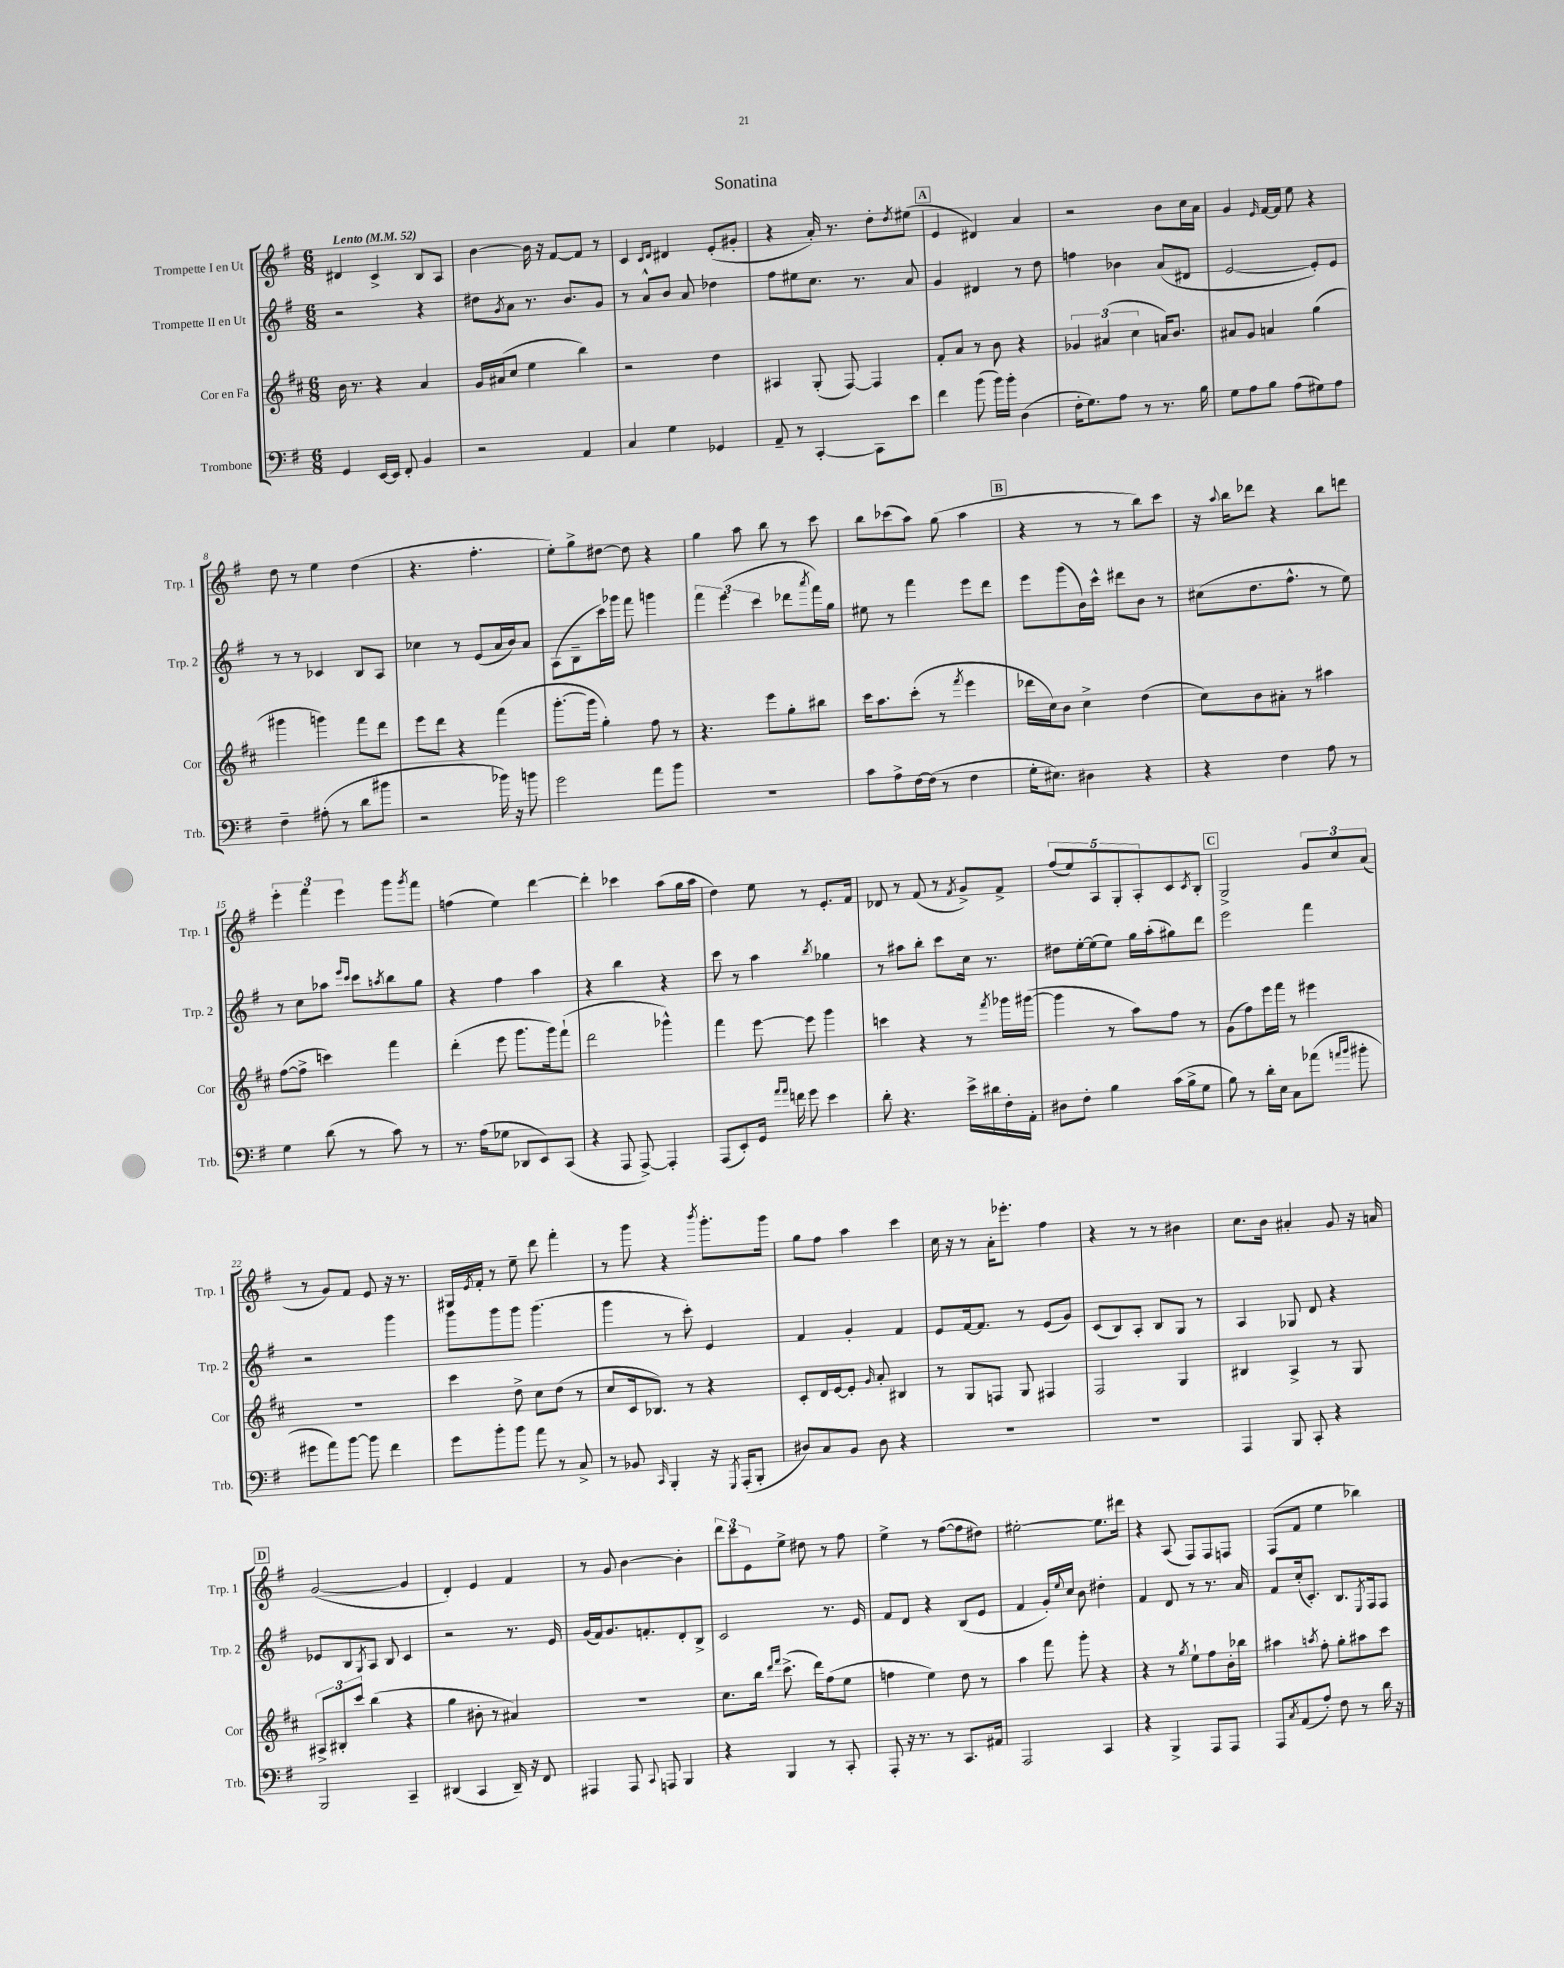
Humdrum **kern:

**kern	**kern	**kern	**kern
*part4	*part3	*part2	*part1
*staff4	*staff3	*staff2	*staff1
*I"Trombone	*I"Cor en Fa	*I"Trompette II en Ut	*I"Trompette I en Ut
*I'Trb.	*I'Cor	*I'Trp. 2	*I'Trp. 1
*clefF4	*clefG2	*clefG2	*clefG2
*k[f#]	*k[f#c#]	*k[f#]	*k[f#]
*M6/8	*M6/8	*M6/8	*M6/8
*MM52	*MM52	*MM52	*MM52
=1	=1	=1	=1
!	!	!	!LO:TX:a:B:t=Lento
4GG/	16b\	2r	4d#X/
.	8.r	.	.
[16EE/LL	4r	.	4c^/
16EE/JJ]	.	.	.
8FF#'/	.	.	.
4BB/	4a/	4r	8B/L
.	.	.	8A/J
=2	=2	=2	=2
2r	16g/LL	8dd#X\L	[4b\
.	(16a#X/J	.	.
.	.	8qg/	.
.	8cc#/J	8a\J	.
.	4ee\	8.r	16b\]
.	.	.	16r
.	.	.	[8f#/L
.	.	8.b/L	.
4AA/	4bb\)	.	8f#/J]
.	.	8g/J	8r
=3	=3	=3	=3
4C/	2r	8r	4c/
.	.	8a^^/L	.
.	.	.	16qqc/LL
.	.	.	16qqd/JJ
4G\	.	8b/J	4d#X/
.	.	8a/	.
4GG-X/	4dd\	4dd-X\	(8e'/L
.	.	.	8g#X'/J
=4	=4	=4	=4
8AA~/	4A#X/	8ff#\L	4r
8r	.	8ee#X\	.
[4CC'/	(8G'/	8.cc\J	16a'/)
.	.	.	8.r
.	[8F#/)	.	.
.	.	8.r	.
8CC\L]	4F#/]	.	8dd'\L
.	.	.	8qdd/
8e\J	.	8a/	(8ee#X\J
!!LO:REH:place=s1:t=A
=5	=5	=5	=5
4f#\	8f#'/L	4g/	4e/
.	8a/J	.	.
(8b\	8r	4d#X/	4d#X/)
16b\LL)	8b\	.	.
16b'\JJ	.	.	.
(4D\	4r	8r	4a/
.	.	8dd\	.
=6	=6	=6	=6
16F#'\KL	6g-X/	4ffn\	2r
8.G\)	.	.	.
.	(6a#X/	.	.
8A\J	.	4b-X\	.
.	6cc#\	.	.
8r	.	.	.
8.r	16an/KL)	(8a/L	8b\L
.	8.b/J	.	.
.	.	8d#X/J	16cc\L
16B\	.	.	16a\JJ
=7	=7	=7	=7
8G\L	8a#X/L	[2e/	4g/
8A\	8g/J	.	.
.	.	.	16qqe/
8B\J	4an/	.	[16f#/LL
.	.	.	16f#/JJ]
(8A\L	.	.	8ee\
8G#X\)	(4gg\	8e'/L])	4r
8A\J	.	8e/J	.
!!LO:LB:g=z
=8	=8	=8	=8
4F#~\	4ggg#X\	8r	8dd\
.	.	8r	8r
(8A#X'\	4gggn\)	4c-X/	4ee\
8r	.	.	.
8d\L	8fff#\L	8B/L	(4dd\
8b#X\J	8ddd\J	8A/J	.
=9	=9	=9	=9
2r	8eee\L	4cc-X\	4.r
.	8ddd\J	.	.
.	4r	8r	.
.	.	(8e/L	4.ff#'\
16b-X\)	(4fff#\	16a/L	.
16r	.	16b/J)	.
8bn\	.	8a/J	.
=10	=10	=10	=10
2g\	[8.ggg'\L	(8A\L	8ee'\L)
.	.	8B~\	8gg^\
.	16ggg\Jk]	.	.
.	4gg'\)	16ccc\L)	[8dd#X\J
.	.	16ggg-X\JJ	.
.	.	8fff#\	8dd#\]
8a\L	8ff#\	4gggn\	4r
8b\J	8r	.	.
=11	=11	=11	=11
2.r	4.r	6fff#\	4gg\
.	.	(6eee\	.
.	.	.	8aa\
.	.	6ccc\	.
.	8eee\L	.	8bb\
.	8gg'\	8ddd-X\L	8r
.	.	8qaaa/	.
.	8bb#X\J	16fff#\L)	8ccc\
.	.	16gg\JJ	.
=12	=12	=12	=12
8c\L	16ccc#\KL	8ee#X\	8bb\L
.	8.aa\	.	.
8A^\	.	8r	(8ccc-X\
[16F#\L	(8ccc#'\J	4fff#\	8aa\J)
(16F#\JJ]	.	.	.
8r	8r	.	(8gg\
.	8qfff#/	.	.
4F#\	4eee\	8eee\L	4aa\
.	.	8ddd\J	.
!!LO:REH:place=s1:t=B
=13	=13	=13	=13
16G'\KL	16ddd-X\LL	8eee\L	4r
8.E#X\J)	16cc#\J)	.	.
.	8b\J	(8ggg\	.
4D#X\	4cc#^\	16b\L)	8r
.	.	16ccc^^\JJ	.
.	.	8ddd#X\L	8r
4r	(4dd\	8b\J	8bb\L)
.	.	8r	8ccc\J
=14	=14	=14	=14
4r	8cc#\L)	(8cc#X\L	16r
.	.	.	8qqaa/
.	.	.	16bb\KL
.	8b\	8.dd\	8ddd-X\J
4F#\	8a#X'\J	.	4r
.	.	8.ff#^^\J	.
.	8r	.	.
8A\	4aa#X\	8r	8bb\L
8r	.	8ee\)	8dddn\J
!!LO:LB:g=z
=15	=15	=15	=15
4G\	([8ff#\L	8r	6eee'\
.	8ff#^\J]	8cc\L	.
.	.	.	6fff#\
(8d\	4cccn\)	8aa-X\J	.
.	.	.	6eee\
.	.	16qqeee/LL	.
.	.	16qqccc/JJ	.
8r	.	8ccc\L	.
.	.	8qaan/	.
8c\)	4fff#\	8bb\	8ggg\L
.	.	.	8qggg/
8r	.	8gg\J	8fff#\J
=16	=16	=16	=16
8.r	(4ddd'\	4r	(4ffn\
(16A\KL	.	.	.
8G-X\J	8eee\	4ff#\	4ee\)
8DD-X/L	8.ggg\L	.	.
8EE/)	.	4aa\	[4ddd\
.	16ggg\k)	.	.
(8CC/J	(8fff#`\J	.	.
=17	=17	=17	=17
4r	2ddd\	4r	4ddd'\]
8AAA/	.	4bb\	4ccc-X\
[8AAA^/)	.	.	.
4AAA'/]	4ggg-X^^\)	4r	(8aa\L
.	.	.	16gg\L
.	.	.	16aa\JJ
=18	=18	=18	=18
(8AAA/L	4fff#\	8ccc\	4dd\)
8EE'/)	.	8r	.
16GG/Jk	[8eee\	4aa\	8ee\
16qqa/LL	.	.	.
16qqa/JJ	.	.	.
16fn\	.	.	.
8g\	8eee\]	.	8r
.	.	8qbb/	.
4e\	4ggg\	4gg-X\	8.e'/L
.	.	.	16f#/Jk
=19	=19	=19	=19
8d'\	4cccn\	8r	8d-X/
4.r	.	8aa#X\L	8r
.	4r	8bb'\J	(8f#/
.	.	8ccc\L	8r
.	.	.	8qf#/
16e^\LL	8r	16cc\Jk	8g^/L)
16d#X\	.	8.r	.
.	8qfff#/	.	.
16F#'\	16ggg-X\LL	.	8f#^/J
16AA'\JJ	([16ggg#X\JJ	.	.
=20	=20	=20	=20
8D#X\L	4ggg#\]	8dd#X\L	(10ff#/L
.	.	.	10ee/)
8F#'\J	.	[16ee'\L	.
.	.	(16ee\J]	.
.	.	.	10A/
4B\	8r	8ee\J)	.
.	.	.	10G'/
.	8aa\L)	16gg\LL	.
.	.	.	10A'/
.	.	(16aa'\J	.
(16c\LL	8ff#\J	8gg#X\)	8c/
16B^\J	.	.	.
.	.	.	8qc/
8G\J	8r	8ddd\J	8B'/J
!!LO:REH:place=s1:t=C
=21	=21	=21	=21
8B\)	(8g\L	2eee\	2G^/
8r	8ff#\)	.	.
16d'\LL	16eee\L	.	.
16E\JJ	16fff#\JJ	.	.
8C\L	8r	.	.
(8a-X\J	4eee#X\	4fff#\	12g/L
.	.	.	12cc/
16qqan/LL	.	.	.
16qqb/JJ	.	.	.
8b#X'\	.	.	.
.	.	.	(12a/J
!!LO:LB:g=z
=22	=22	=22	=22
8g#X\L	2.r	2r	8r
8a\)	.	.	8g/L)
[8b\J	.	.	8f#/J
8b\]	.	.	8e/
4f#\	.	4ggg\	16r
.	.	.	8.r
=23	=23	=23	=23
8g\L	4ccc#\	8ggg\L	16G#X/LL
.	.	.	8qe/
.	.	.	16f#'/JJ
8b'\	.	8ggg\	8r
8b\J	8dd^\	8ggg\J	8ee~\
8a\	8cc#\L	(4.ggg\	8ddd\
8r	(8dd\J	.	4fff#'\
8C^/	8r	.	.
=24	=24	=24	=24
8r	8cc#/L	4ggg\	8r
8BB-X/	16c#/k	.	8ggg\
.	8.B-X/J)	.	.
16qqCC/	.	.	.
4BBB'/	.	8r	4r
.	8r	8ccc'\)	.
.	.	.	8qbbb/
16r	4r	4e/	8.ggg'\L
8qGGG/	.	.	.
(16AAA'/KL	.	.	.
8BBB'/J	.	.	.
.	.	.	16ggg\Jk
=25	=25	=25	=25
8D#X/L)	8c#'/L	4f#/	8gg\L
8C/	16d/L	.	8ff#\J
.	[16e/J	.	.
8BB/J	8e'/J]	4g'/	4aa\
.	16qqg/	.	.
8D#\	8a'/	.	.
4r	4B#X/	4f#/	4ccc\
=26	=26	=26	=26
2.r	8r	8e/L	16cc\
.	.	.	16r
.	8G/L	[16f#/k	8r
.	.	8.f#/J]	.
.	8Fn/J	.	16a'\KL
.	.	.	8.eee-X'\J
.	8G/	8r	.
.	4F#X/	(8e/L	4ff#\
.	.	8g/J)	.
=27	=27	=27	=27
2.r	2F#/	(8c/L	4r
.	.	8B/)	.
.	.	8A'/J	8r
.	.	8B/L	8r
.	4G/	8G/J	4b#X\
.	.	8r	.
=28	=28	=28	=28
4AAA/	4B#X/	4A/	8.cc\L
.	.	.	16b\Jk
8BBB/	4A^/	8G-X/	4a#X'/
8CC'/	.	8d/	.
4r	8r	4r	8g/
.	8G/	.	16r
.	.	.	16an/
!!LO:LB:g=z
!!LO:REH:place=s1:t=D
=29	=29	=29	=29
2BBB/	12A#X^/L	8e-X/L	([2g/
.	12B#X'/	.	.
.	.	8B/	.
.	12ccc#/J	.	.
.	.	8qG/	.
.	(4bb\	8A/J	.
.	.	8B/	.
4CC~/	4r	4c/	4g/]
=30	=30	=30	=30
(4DD#X/	4gg\	2r	4d'/)
4CC/	8b#X'\	.	4e/
.	8r	.	.
16DD#~/)	4a#X/)	8.r	4f#/
16r	.	.	.
8FF#/	.	.	.
.	.	16e/	.
=31	=31	=31	=31
4AAA#X/	2.r	(16g/LL	8r
.	.	16f#/J)	.
.	.	8.g/	8g/
8AAA#/	.	.	[4b\
.	.	8.fn'/	.
8qqCC/	.	.	.
8AAAn/	.	.	.
4BBB/	.	8d'/	4b'\]
.	.	8B^/J	.
=32	=32	=32	=32
4r	8.cc#\L	2c/	12ddd\L
.	.	.	12ccc\
.	.	.	12e\
.	16bb\Jk	.	.
.	16qqddd/LL	.	.
.	16qqfff#/JJ	.	.
4BBB/	(8.ccc#^\	.	8ee^\J
.	.	.	8dd#X\
.	16ddd\KL)	.	.
8r	(8ff#\	8.r	8r
8CC'/	8ee\J	.	8ff#\
.	.	16e/	.
=33	=33	=33	=33
8AAA'/	4ffn\	8f#/L	4ee^\
16r	.	8d/J	.
8.r	.	.	.
.	4ee\)	4r	8r
8r	.	.	([8ff#\L
8.CC/L	8dd\	(8B/L	8ff#\]
.	8r	8e/J	8dd#X\J)
16AA#X/Jk	.	.	.
=34	=34	=34	=34
2AAA/	4aa\	4f#/	[2ee#X'\
.	8fff#\	16g'/LL)	.
.	.	8qqee/	.
.	.	16cc/JJ	.
.	8ggg'\	8b\	.
4CC/	4r	4dd#X'\	8.ee#\L]
.	.	.	16ddd#X\Jk
=35	=35	=35	=35
4r	4r	4f#/	4r
4BBB^/	8r	8d/	(8A/
.	8qgg/	.	.
.	8ee`\L	8r	8F#/L)
8AAA/L	8ff#\	8.r	8F#/
8AAA/J	16b'\L	.	8Fn/J
.	16bb-X\JJ	16a/	.
=36	=36	=36	=36
8AAA/L	4aa#X\	8f#/L	(8F#/L
8qC/	.	.	.
(8AA/	.	(16cc'/k	8f#/J
.	.	8.c'/J)	.
.	8qaan/	.	.
8A'/J)	8ff#'\	.	4ee\
8F#\	8gg'\L	8.B/L	.
8r	8aa#X\	.	4bb-X\)
.	.	8qE/	.
.	.	16F#/k	.
16d\	8ccc#\J	8F#/J	.
16r	.	.	.
==	==	==	==
*-	*-	*-	*-
